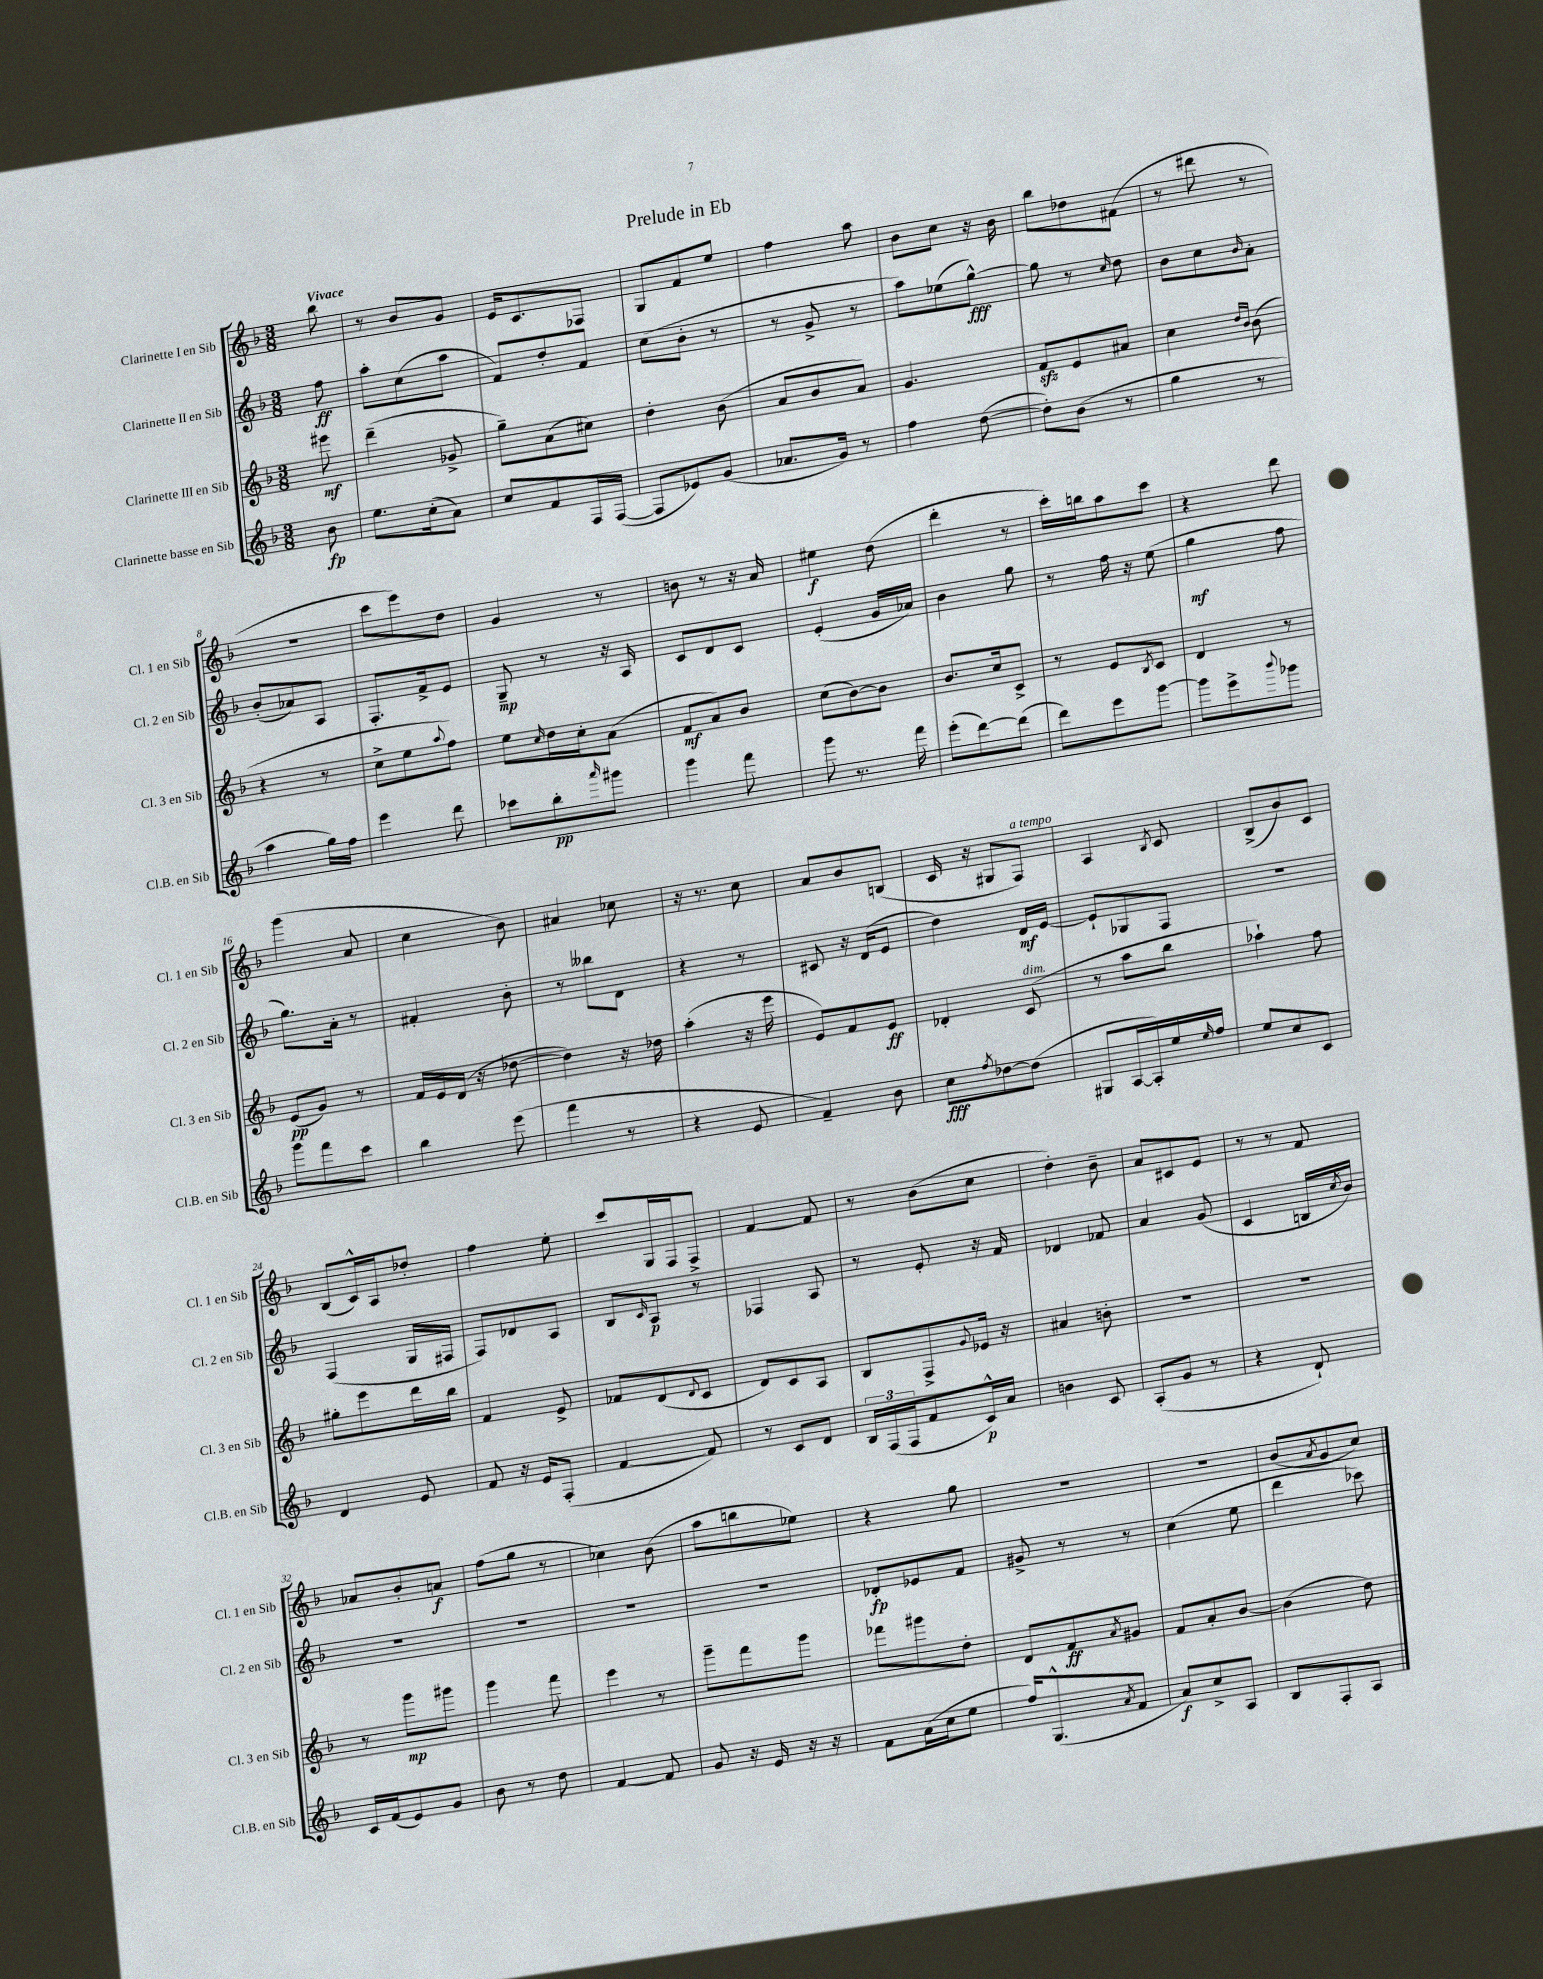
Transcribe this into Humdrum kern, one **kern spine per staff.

**kern	**dynam	**kern	**dynam	**kern	**dynam	**kern	**dynam
*part4	*part4	*part3	*part3	*part2	*part2	*part1	*part1
*staff4	*staff4	*staff3	*staff3	*staff2	*staff2	*staff1	*staff1
*I"Clarinette basse en Sib	*	*I"Clarinette III en Sib	*	*I"Clarinette II en Sib	*	*I"Clarinette I en Sib	*
*I'Cl.B. en Sib	*	*I'Cl. 3 en Sib	*	*I'Cl. 2 en Sib	*	*I'Cl. 1 en Sib	*
*clefG2	*	*clefG2	*	*clefG2	*	*clefG2	*
*k[b-]	*	*k[b-]	*	*k[b-]	*	*k[b-]	*
*M3/8	*	*M3/8	*	*M3/8	*	*M3/8	*
=	=	=	=	=	=	=	=
!	!	!	!	!	!	!LO:TX:a:B:t=Vivace	!
8b-\	fp	8eee#X\	mf	8ff\	ff	8bb-\	.
=1	=1	=1	=1	=1	=1	=1	=1
8.ee\L	.	(4ddd~\	.	8aa'\L	.	8r	.
.	.	.	.	(8cc\	.	8b-/L	.
(16cc'\k	.	.	.	.	.	.	.
8a\J)	.	8g-X^/	.	8aa\J	.	8g/J	.
=2	=2	=2	=2	=2	=2	=2	=2
8cc/L	.	8gg~\L)	.	8f/L)	.	16e/KL	.
.	.	.	.	.	.	8.c/	.
8f/	.	(8a\	.	8dd'/	.	.	.
16F/L	.	8cc#X\J)	.	8f/J	.	8F-X/J	.
([16F/JJ	.	.	.	.	.	.	.
=3	=3	=3	=3	=3	=3	=3	=3
8F/L]	.	4dd'\	.	(8cc\L	.	8G/L	.
8e-X/)	.	.	.	8b-'\J	.	8f/	.
(8g/J	.	(8b-\	.	8r	.	8ee/J	.
=4	=4	=4	=4	=4	=4	=4	=4
8.a-X/L	.	8a/L	.	8r	.	4ff\	.
.	.	8b-/	.	8g^/	.	.	.
16g/Jk)	.	.	.	.	.	.	.
8r	.	8a/J)	.	8r	.	8aa\	.
=5	=5	=5	=5	=5	=5	=5	=5
4ff\	.	4.g/	.	8aa\L)	.	8b-\L	.
.	.	.	.	(8ee-X\	.	8cc\J	.
([8dd\	.	.	.	[8gg^^\J)	fff	16r	.
.	.	.	.	.	.	16b-\	.
=6	=6	=6	=6	=6	=6	=6	=6
8dd'\L])	.	8fzz/L	.	8gg\]	.	8bb-\L	.
(8b-\J	.	8e/	.	8r	.	8dd-X\	.
.	.	.	.	16qqcc/	.	.	.
8r	.	8a#X/J	.	8dd\	.	(8f#X\J	.
=7	=7	=7	=7	=7	=7	=7	=7
4gg\	.	4cc\	.	8b-\L	.	8r	.
.	.	.	.	8cc\	.	8ddd#X\	.
.	.	16qqdd/LL	.	.	.	.	.
.	.	16qqb-/JJ	.	16qqb-/	.	.	.
8r	.	(8b-\	.	8a'\J	.	8r	.
!!LO:LB:g=z
=8	=8	=8	=8	=8	=8	=8	=8
4aa\	.	4r	.	(8b-'/L	.	4.r	.
.	.	.	.	8a-X/)	.	.	.
16gg\LL)	.	8r	.	8A/J	.	.	.
16ff\JJ	.	.	.	.	.	.	.
=9	=9	=9	=9	=9	=9	=9	=9
4eee\	.	8cc^\L	.	8.F'/L	.	8ccc\L	.
.	.	8ee\	.	.	.	8eee\)	.
.	.	.	.	16f^/k	.	.	.
.	.	8qqaa/	.	.	.	.	.
8ddd\	.	8ff\J)	.	8e/J	.	8dd\J	.
=10	=10	=10	=10	=10	=10	=10	=10
8ccc-X\L	.	8ee\L	.	8G~/	mp	4g/	.
.	.	16qqcc/	.	.	.	.	.
8bb-'\	pp	16dd\L	.	8r	.	.	.
.	.	16cc'\J	.	.	.	.	.
16qqaaa/	.	.	.	.	.	.	.
8ggg#X\J	.	(8a\J	.	16r	.	8r	.
.	.	.	.	16A/	.	.	.
=11	=11	=11	=11	=11	=11	=11	=11
4ggg\	.	8f/L	mf	8c/L	.	8bn\	.
.	.	8a/)	.	8d/	.	8r	.
8fff\	.	8b-/J	.	8c/J	.	16r	.
.	.	.	.	.	.	16a/	.
=12	=12	=12	=12	=12	=12	=12	=12
8ggg\	.	(8cc\L	.	(4e'/	.	4ee#X\	f
8.r	.	[8b-\)	.	.	.	.	.
.	.	8b-\J]	.	16g/LL	.	(8dd\	.
16fff\	.	.	.	16a-X/JJ)	.	.	.
=13	=13	=13	=13	=13	=13	=13	=13
(8eee'\L	.	8.b-/L	.	4b-\	.	4ddd'\	.
[8ddd\)	.	.	.	.	.	.	.
.	.	16cc/k	.	.	.	.	.
(8ddd\J]	.	8c^/J	.	8gg\	.	8r	.
=14	=14	=14	=14	=14	=14	=14	=14
8ddd\L)	.	8r	.	8r	.	16ccc'\LL)	.
.	.	.	.	.	.	16bbn\J	.
8eee\	.	8e/L	.	16ff\	.	8aa\	.
.	.	.	.	16r	.	.	.
.	.	8qB-/	.	.	.	.	.
[8ggg\J	.	8c/J	.	(8ee\	.	8ccc\J	.
=15	=15	=15	=15	=15	=15	=15	=15
8ggg\L]	.	4d/	.	4gg\	mf	4r	.
8eee^\	.	.	.	.	.	.	.
8qqbbb-/	.	.	.	.	.	.	.
8ggg-X\J	.	8r	.	8ff\	.	8ddd\	.
!!LO:LB:g=z
=16	=16	=16	=16	=16	=16	=16	=16
8ggg\L	.	(8e/L	pp	8.gg\L)	.	(4ggg\	.
8fff\	.	8g/J)	.	.	.	.	.
.	.	.	.	16a'\Jk	.	.	.
8ccc\J	.	8r	.	8r	.	8a/	.
=17	=17	=17	=17	=17	=17	=17	=17
4bb-\	.	16f/LL	.	4f#X'/	.	4cc\	.
.	.	16e/	.	.	.	.	.
.	.	(16d/JJ	.	.	.	.	.
.	.	16r	.	.	.	.	.
(8eee\	.	[8dd-X\	.	8b-'\	.	8b-\)	.
=18	=18	=18	=18	=18	=18	=18	=18
4fff\	.	4dd-\])	.	8r	.	4a#X/	.
.	.	.	.	8bb--X\L	.	.	.
8r	.	16r	.	8d\J	.	8cc-X\	.
.	.	16dd-X\	.	.	.	.	.
=19	=19	=19	=19	=19	=19	=19	=19
4r	.	(4aa'\	.	4r	.	16r	.
.	.	.	.	.	.	8.r	.
8e/	.	16r	.	8r	.	8cc\	.
.	.	16eee\	.	.	.	.	.
=20	=20	=20	=20	=20	=20	=20	=20
4f~/)	.	8e/L)	.	8c#X/	.	8a/L	.
.	.	8f/	.	16r	.	8b-/	.
.	.	.	.	(16d/KL	.	.	.
8b-\	.	8e/J	ff	8e/J	.	(8Bn/J	.
=21	=21	=21	=21	=21	=21	=21	=21
8cc\L	fff	4d-X'/	.	4dd\)	.	16c/	.
.	.	.	.	.	.	16r	.
8qff/	.	.	.	.	.	.	.
[8dd-X\	.	.	.	.	.	8G#X/L	.
!	!	!	!	!	!	!LO:TX:a:i:t=a tempo	!
!	!	!LO:TX:a:i:t=dim.	!	!	!	!	!
(8dd-\J]	.	(8c/	.	16d/LL	mf	8F/J)	.
.	.	.	.	[16e/JJ	.	.	.
=22	=22	=22	=22	=22	=22	=22	=22
8G#X/L	.	8r	.	8e`/L]	.	4A/	.
[16A/L	.	8aa\L	.	8G-X/	.	.	.
16A'/])	.	.	.	.	.	.	.
.	.	.	.	.	.	8qB-/	.
16ee/	.	8bb-\J	.	8F/J	.	8c/	.
16qqee/	.	.	.	.	.	.	.
16ff/JJ	.	.	.	.	.	.	.
=23	=23	=23	=23	=23	=23	=23	=23
8ee/L	.	4aa-X`\)	.	4.r	.	(8B-^/L	.
8cc/	.	.	.	.	.	8b-/)	.
8c/J	.	8ff\	.	.	.	8c/J	.
!!LO:LB:g=z
=24	=24	=24	=24	=24	=24	=24	=24
4d/	.	8gg#X'\L	.	(4F/	.	(8B-/L	.
.	.	8eee\	.	.	.	16c^^/L)	.
.	.	.	.	.	.	16A/J	.
8e/	.	16ddd\L	.	16G/LL	.	8dd-X'/J	.
.	.	16bb-\JJ	.	16F#X/JJ	.	.	.
=25	=25	=25	=25	=25	=25	=25	=25
8f/	.	4f/	.	8F/L)	.	4ff\	.
16r	.	.	.	8d-X/	.	.	.
16e/KL	.	.	.	.	.	.	.
(8F'/J	.	8e^/	.	8A/J	.	8ee'\	.
=26	=26	=26	=26	=26	=26	=26	=26
[4f/	.	8f-X/L	.	8B-/L	.	8ccc/L	.
.	.	.	.	16qqc/	.	.	.
.	.	(8d/	.	8A/J	p	16G/L	.
.	.	.	.	.	.	16F/J	.
.	.	8qqd/	.	.	.	.	.
8f/])	.	8c/J	.	8r	.	8F^/J	.
=27	=27	=27	=27	=27	=27	=27	=27
8r	.	8d/L)	.	4F-X/	.	[4f/	.
8c/L	.	8c/	.	.	.	.	.
8d/J	.	8A/J	.	8A/	.	8f/]	.
=28	=28	=28	=28	=28	=28	=28	=28
24B-/LL	.	8B-/L	.	8r	.	8r	.
(24F/	.	.	.	.	.	.	.
24F/J	.	.	.	.	.	.	.
8f/	.	8F^/	.	8e'/	.	(8b-\L	.
.	.	8qqg/	.	.	.	.	.
16c^^/L)	p	16e-X/Jk	.	16r	.	8cc\J	.
16a/JJ	.	16r	.	16f/	.	.	.
=29	=29	=29	=29	=29	=29	=29	=29
4bn\	.	4a#X/	.	4d-X/	.	4dd'\)	.
8c/	.	8bn'\	.	8f-X/	.	8b-~\	.
=30	=30	=30	=30	=30	=30	=30	=30
(8A'/L	.	4.r	.	4a/	.	8a/L	.
8g/J	.	.	.	.	.	8c#X/	.
8r	.	.	.	(8g/	.	8e/J	.
=31	=31	=31	=31	=31	=31	=31	=31
4r	.	4.r	.	4c/	.	8r	.
.	.	.	.	.	.	8r	.
8d`/)	.	.	.	16Bn/LL	.	8f/	.
.	.	.	.	8qcc/	.	.	.
.	.	.	.	16b-/JJ)	.	.	.
!!LO:LB:g=z
=32	=32	=32	=32	=32	=32	=32	=32
16c/LL	.	8r	.	4.r	.	8a-X/L	.
(16f/J	.	.	.	.	.	.	.
8e/)	.	8ggg\L	mp	.	.	8b-'/	.
8g/J	.	8ggg#X\J	.	.	.	8an/J	f
=33	=33	=33	=33	=33	=33	=33	=33
8b-\	.	4ggg\	.	4.r	.	(8ff\L	.
8r	.	.	.	.	.	8gg\J	.
8dd\	.	8fff\	.	.	.	8r	.
=34	=34	=34	=34	=34	=34	=34	=34
[4f/	.	4eee\	.	4.r	.	4cc-X\)	.
8f/]	.	8r	.	.	.	(8b-\	.
=35	=35	=35	=35	=35	=35	=35	=35
8g/	.	8ggg~\L	.	4.r	.	8aa\L	.
16r	.	8fff\	.	.	.	8bbn\	.
16e/	.	.	.	.	.	.	.
16r	.	8ggg\J	.	.	.	8ee-X\J)	.
16r	.	.	.	.	.	.	.
=36	=36	=36	=36	=36	=36	=36	=36
8f\L	.	8fff-X\L	.	8d-X'/L	fp	4r	.
(16a\L	.	8ggg#X\	.	8e-X/	.	.	.
16cc\J	.	.	.	.	.	.	.
8ee\J	.	8dd'\J	.	8f/J	.	8gg\	.
=37	=37	=37	=37	=37	=37	=37	=37
16ff/KL)	.	8d/L	.	8g#X^/	.	4.r	.
(8.G^^/	.	.	.	.	.	.	.
.	.	8f/	ff	8r	.	.	.
8qa/	.	8qa/	.	.	.	.	.
8f/J	.	8g#X/J	.	8r	.	.	.
=38	=38	=38	=38	=38	=38	=38	=38
8a/L)	f	8f/L	.	(4cc\	.	4.r	.
8cc^/	.	8a'/	.	.	.	.	.
8A/J	.	[8b-/J	.	8ee\	.	.	.
=39	=39	=39	=39	=39	=39	=39	=39
8B-/L	.	(4b-\]	.	4ddd\	.	(8b-/L	.
.	.	.	.	.	.	8qa/	.
8F'/	.	.	.	.	.	8g/	.
8A/J	.	8dd\)	.	8ccc-X\)	.	8cc/J)	.
==	==	==	==	==	==	==	==
*-	*-	*-	*-	*-	*-	*-	*-
